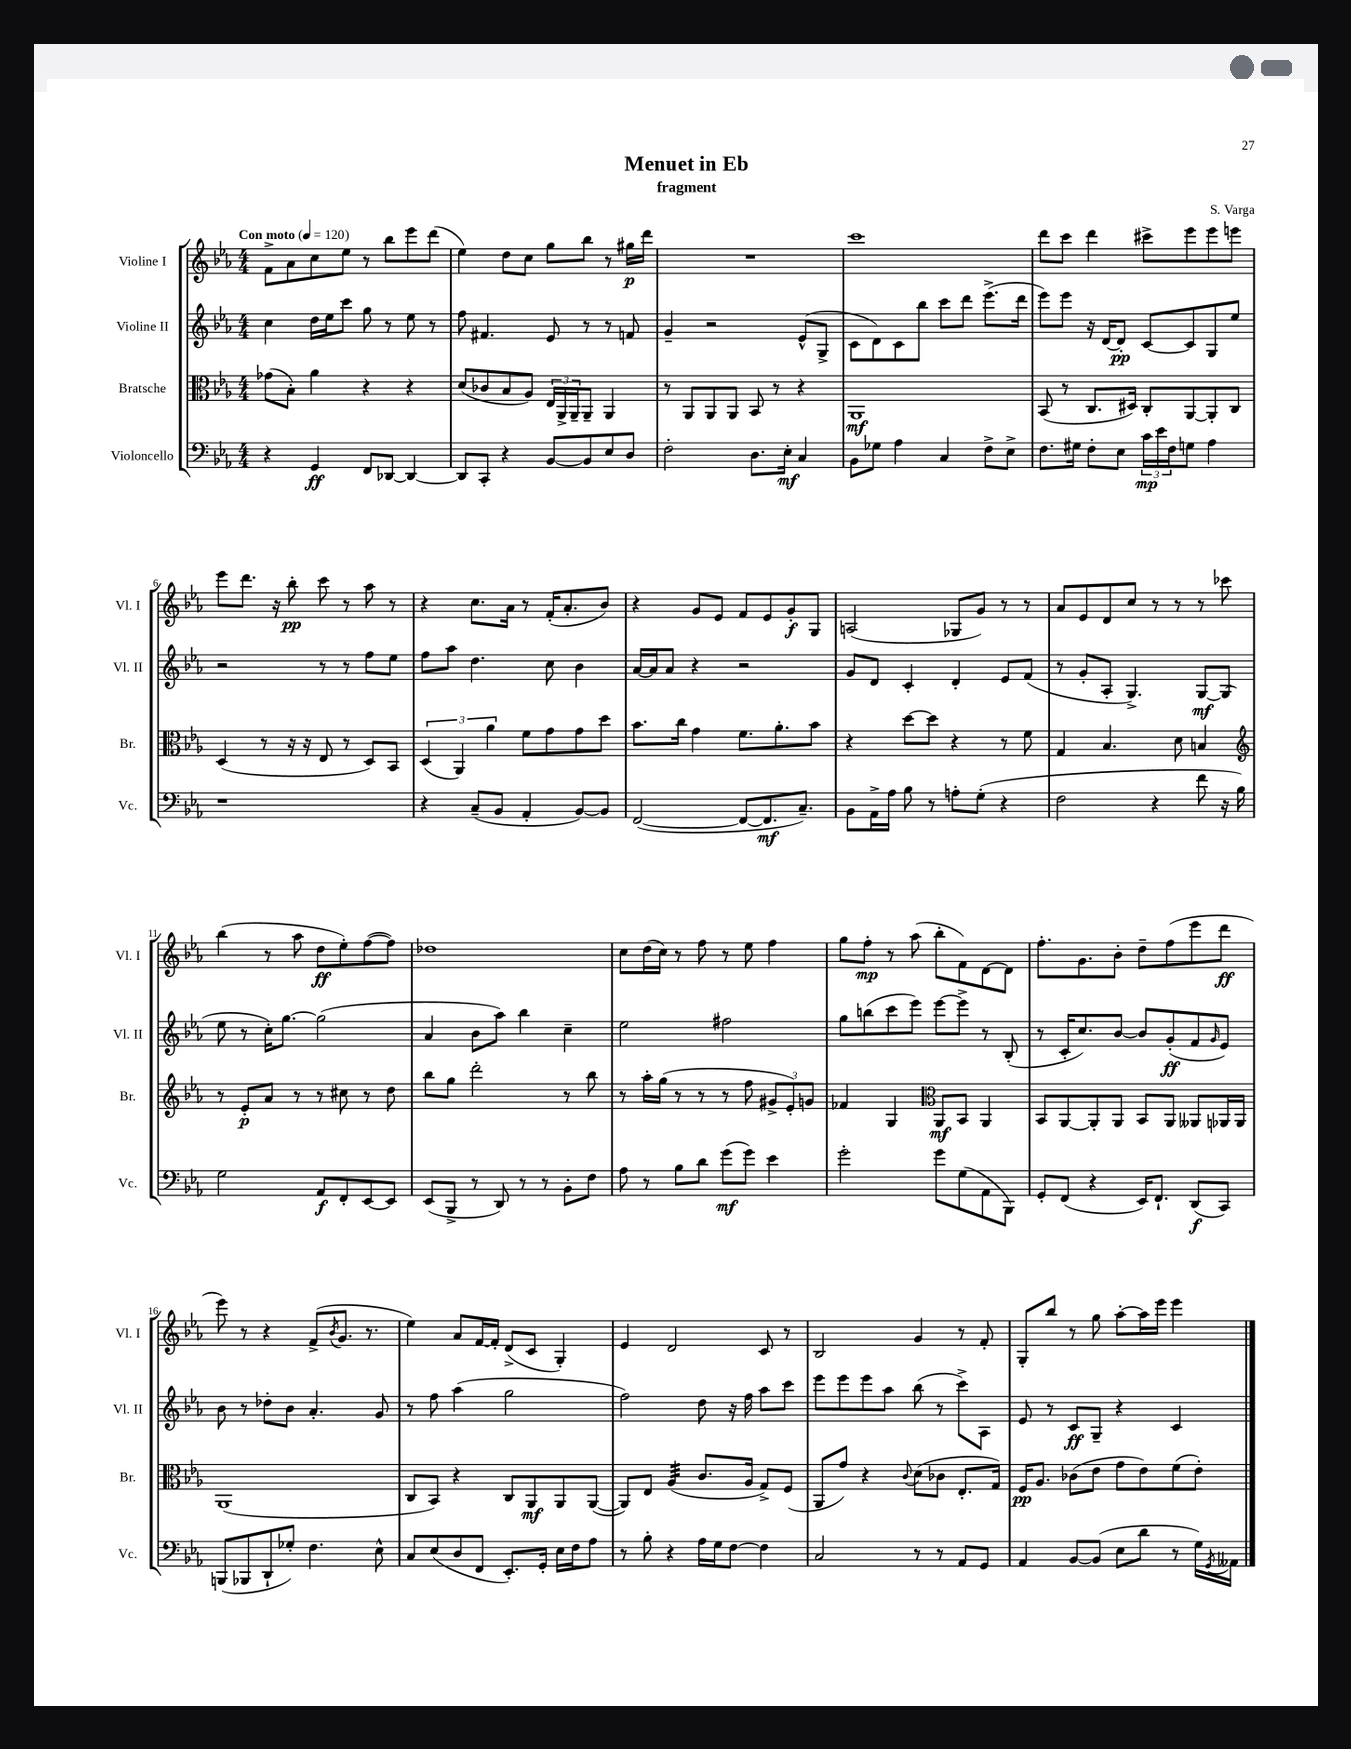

**kern	**kern	**kern	**kern
*staff4	*staff3	*staff2	*staff1
*clefF4	*clefC3	*clefG2	*clefG2
*k[b-e-a-]	*k[b-e-a-]	*k[b-e-a-]	*k[b-e-a-]
*M4/4	*M4/4	*M4/4	*M4/4
*MM120	*MM120	*MM120	*MM120
4r	(8g-\L	4cc\	8f^\L
.	8B-'\J)	.	8a-\
4GG/	4a-\	16dd\LL	8cc\
.	.	16ee-\J	.
.	.	8ccc\J	8ee-\J
8FF/L	4r	8gg\	8r
[8DD-/J	.	8r	8bb-\L
4DD-/_	4r	8ee-\	8eee-\
.	.	8r	(8ddd\J
=	=	=	=
8DD-/]L	(8d/L	8ff\	4ee-\)
8CC'/J	8c-/	4.f#/	.
4r	8B-/	.	8dd\L
.	8A-/J)	.	8cc\J
[8BB-/L	24E-/LL	8e-/	8gg\L
.	24AA-^/	.	.
.	24AA-~/J	.	.
8BB-/]	8AA-~/J	8r	8bb-\J
8E-/	4AA-/	8r	8r
8D/J	.	8f/	16gg#\LL
.	.	.	16ddd\JJ
=	=	=	=
2F'\	8r	4g~/	1r
.	8AA-/L	.	.
.	8AA-/	2r	.
.	8AA-/J	.	.
8.D\L	8BB-/	.	.
.	8r	.	.
16E-'\Jk	.	.	.
4C/	4r	(8e-^^/L	.
.	.	8G^/J	.
=	=	=	=
8BB-\L	1AA-	8c\L	1ccc
8G-\J	.	8d\)	.
4A-\	.	8c\	.
.	.	8bb-\J	.
4C/	.	8ccc\L	.
.	.	8ddd\J	.
8F^\L	.	(8.eee-^\L	.
8E-^\J	.	.	.
.	.	16ddd\Jk	.
=	=	=	=
8.F\L	(8BB-/	8eee-\L)	8ddd\L
.	8r	8eee-\J	8ccc\J
16G#\Jk	.	.	.
8F'\L	8.C/L	16r	4ddd\
.	.	[16d/LK	.
8E-\J	.	8d'/]J	.
.	16D#/Jk)	.	.
24c\LL	8C'/L	[8c/L	8ccc#^\L
24e-\	.	.	.
24F\J	.	.	.
8G\J	[8AA-/	8c/]	8eee-\
4A-\	8AA-'/]	8G/	8eee-\
.	8C/J	8ee-/J	8eee\J
=	=	=	=
1r	(4D/	2r	8eee-\L
.	.	.	8.ddd\J
.	8r	.	.
.	.	.	16r
.	16r	.	8bb-'\
.	16r	.	.
.	8E-/	8r	8ccc\
.	8r	8r	8r
.	8D/L)	8ff\L	8aa-\
.	8BB-/J	8ee-\J	8r
=	=	=	=
4r	(6D/	8ff\L	4r
.	.	8aa-\J	.
.	6AA-/)	.	.
(8C~/L	.	4.dd\	8.cc\L
.	6a-\	.	.
8BB-/J	.	.	.
.	.	.	16a-\Jk
4AA-'/	8f\L	.	8r
.	8g\	8cc\	(16f'/LK
.	.	.	8.a-'/
[8BB-/L)	8g\	4b-\	.
8BB-/]J	8dd\J	.	8b-/J)
=	=	=	=
([2FF/	8.b-\L	[16a-/LL	4r
.	.	16a-/]J	.
.	.	8a-/J	.
.	16cc\Jk	.	.
.	4g\	4r	8g/L
.	.	.	8e-/J
8FF/_L	8.f\L	2r	8f/L
8.FF/]	.	.	8e-/
.	8.a-'\	.	.
.	.	.	8g'/
8.C~/J)	.	.	.
.	8b-\J	.	8G/J
=	=	=	=
8BB-\L	4r	8g/L	(2A/
16AA-^\L	.	8d/J	.
16A-\JJ	.	.	.
8B-\	[8dd\L	4c'/	.
8r	8dd\]J	.	.
8A'\L	4r	4d'/	8G-/L
(8G'\J	.	.	8g/J)
4r	8r	8e-/L	8r
.	8f\	(8f/J	8r
=	=	=	=
2F\	4G/	8r	8a-/L
.	.	8g'/L	8e-/
.	4.B-/	8A-'/J	8d/
.	.	4.G^/)	8cc/J
4r	.	.	8r
.	8d\	.	8r
8f\	4B/	[8G/L	8r
16r	.	(8G/]J	8ccc-\
16B-\)	.	.	.
=	=	=	=
*	*clefG2	*	*
2G\	8r	8ee-\	(4bb-\
.	8e-'/L	8r	.
.	8a-/J	16cc'\LK)	8r
.	.	[8.gg\J	.
.	8r	.	8aa-\
8AA-/L	8r	(2gg\]	8dd\L
8FF'/	8cc#\	.	8ee-'\)
[8EE-/	8r	.	([8ff\
8EE-/]J	8dd\	.	8ff\]J)
=	=	=	=
(8EE-/L	8bb-\L	4a-/	1dd-
8BBB-^/J	8gg\J	.	.
8r	2ddd'\	8b-\L	.
8DD/)	.	8aa-\J)	.
8r	.	4bb-\	.
8r	.	.	.
8BB-'\L	8r	4cc~\	.
8F\J	8bb-\	.	.
=	=	=	=
8A-\	8r	2ee-\	8cc\L
8r	16aa-'\LL	.	(16dd\L
.	(16gg\JJ	.	16cc\JJ)
8B-\L	8r	.	8r
8d\J	8r	.	8ff\
(8g\L	8r	2ff#\	8r
8g\J)	8ff\	.	8ee-\
4e-\	12g#^/L	.	4ff\
.	12e-'/)	.	.
.	12g/J	.	.
=	=	=	=
2g'\	4f-/	8gg\L	8gg\L
.	.	(8bb\	8ff'\J
.	4G/	8ccc\	8r
.	.	8eee-\J)	(8aa-\
*	*clefC3	*	*
8g\L	8AA-/L	[8eee-\L	8bb-'\L
(8G\	8BB-/J	8eee-^\]J	8f\)
8AA-\	4AA-/	8r	[8d\
8BBB-\J)	.	(8B-'/	8d\]J
=	=	=	=
8GG'/L	8BB-/L	8r	8.ff'\L
(8FF/J	[8AA-/	16c'/LK	.
.	.	8.cc/)	8.g\
4r	8AA-'/]	.	.
.	8AA-/J	[8b-/J	8b-'\J
16EE-/LK)	8BB-/L	8b-/]L	8dd~\L
8.FF`/J	.	.	.
.	8AA-/J	(8g'/	(8ff\
(8DD/L	8AA--/L	8f/	8eee-\
.	.	16qqg/	.
8CC/J)	16AA-/L	8e-/J)	8ddd\J
.	16AA-/JJ	.	.
=	=	=	=
(8BBB/L	(1AA-	8b-\	8eee-\)
8BBB-/	.	8r	8r
8DD`/	.	8dd-'\L	4r
8G-'/J)	.	8b-\J	.
4.F\	.	4.a-'/	(8f^/L
.	.	.	8qb-/
.	.	.	8.g/J
.	.	.	8.r
8E-^^\	.	8g/	.
=	=	=	=
8C/L	8C/L	8r	4ee-\)
(8E-/	8BB-/J)	8ff\	.
8D/	4r	(4aa-\	8a-/L
8FF/J	.	.	[16f/L
.	.	.	16f'/]JJ
8.EE-'/L)	8C/L	2gg\	(8d^/L
.	8AA-/	.	8c/J
16GG'/Jk	.	.	.
16E-\LL	8AA-/	.	4G'/)
16F\J	.	.	.
8A-\J	([8AA-/J	.	.
=	=	=	=
8r	8AA-/]L)	2ff\)	4e-/
8B-'\	8E-/J	.	.
4r	(4A-/	.	2d/
16A-\LL	8.c/L	8dd\	.
16G\J	.	.	.
[8F\J	.	16r	.
.	16A-/Jk	16ff\	.
4F\]	8G^/L)	8aa-\L	8c/
.	(8F/J	8ccc\J	8r
=	=	=	=
2C/	8AA-/L	8eee-\L	2B-/
.	8g/J)	8eee-\	.
.	4r	8eee-\	.
.	.	8aa-\J	.
.	8qqc/	.	.
8r	(8d\L	(8bb-\	4g/
8r	8c-\J	8r	.
8AA-/L	8.E-'/L	8ccc^\L)	8r
8GG/J	.	8A-\J	8f'/
.	16G/Jk)	.	.
=	=	=	=
4AA-/	16F/LK	8e-/	8G'/L
.	8.A-/J	.	.
.	.	8r	8bb-/J
[8BB-/L	(8c-\L	8c/L	8r
(8BB-/]J	8e-\J	8G~/J	8gg\
8E-\L	8g\L	4r	[8aa-'\L
8d\J	8e-\)	.	16aa-\]L
.	.	.	16eee-\JJ
8r	(8f\	4c/	4eee-\
16G\LL)	8e-'\J)	.	.
8qGG/	.	.	.
16AA--\JJ	.	.	.
==	==	==	==
*-	*-	*-	*-
